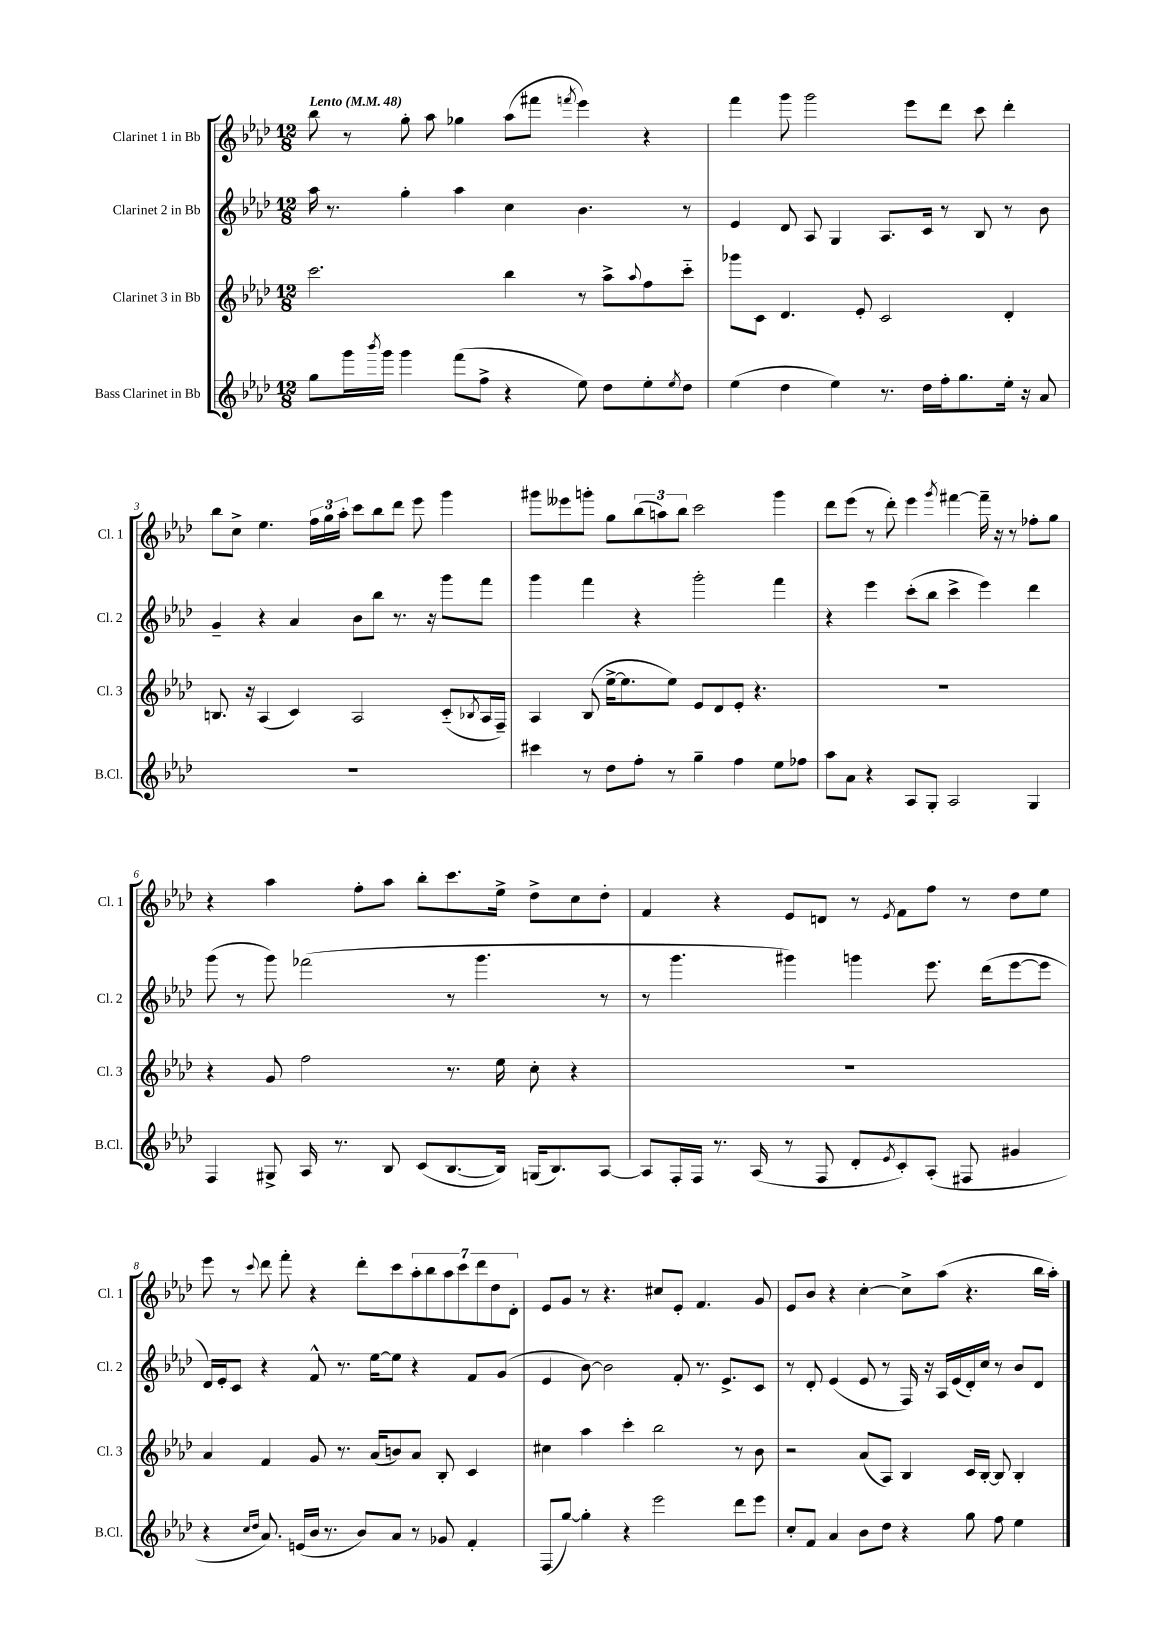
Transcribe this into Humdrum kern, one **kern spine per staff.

**kern	**kern	**kern	**kern
*part4	*part3	*part2	*part1
*staff4	*staff3	*staff2	*staff1
*I"Bass Clarinet in Bb	*I"Clarinet 3 in Bb	*I"Clarinet 2 in Bb	*I"Clarinet 1 in Bb
*I'B.Cl.	*I'Cl. 3	*I'Cl. 2	*I'Cl. 1
*clefG2	*clefG2	*clefG2	*clefG2
*k[b-e-a-d-]	*k[b-e-a-d-]	*k[b-e-a-d-]	*k[b-e-a-d-]
*M12/8	*M12/8	*M12/8	*M12/8
*MM48	*MM48	*MM48	*MM48
=1	=1	=1	=1
!	!	!	!LO:TX:a:B:t=Lento
8gg\L	2.ccc\	16aa-\	8bb-\
.	.	8.r	.
16ggg\L	.	.	8r
8qbbb-/	.	.	.
16ggg\JJ	.	.	.
4ggg\	.	4gg'\	8gg'\
.	.	.	8aa-\
(8fff\L	.	4aa-\	4gg-X\
8ff^\J	.	.	.
4r	4bb-\	4cc\	(8aa-\L
.	.	.	8fff#X\J
.	.	.	8qfffn/
8ee-\)	8r	4.b-\	4eee-\)
8dd-\L	8aa-^\L	.	.
.	8qqaa-/	.	.
8ee-'\	8ff\	.	4r
8qee-/	.	.	.
8dd-\J	8ccc\J	8r	.
=2	=2	=2	=2
(4ee-\	8ggg-X\L	4e-/	4fff\
.	8c\J	.	.
4dd-\	4.d-/	8d-/	8ggg\
.	.	8A-/	2ggg\
4ee-\)	.	4G/	.
.	8e-'/	.	.
8.r	2c/	8.A-/L	.
.	.	.	8eee-\L
16dd-\LL	.	16c/Jk	.
16ff'\J	.	8r	8ddd-\J
8.gg\	.	.	.
.	.	8B-/	8ccc\
16ee-'\Jk	4d-'/	8r	4ddd-'\
16r	.	.	.
8a-/	.	8b-\	.
!!LO:LB:g=z
=3	=3	=3	=3
1.r	8.Bn/	4g~/	8bb-\L
.	.	.	8cc^\J
.	16r	.	.
.	(4A-/	4r	4.ee-\
.	4c/)	4a-/	.
.	.	.	24ff\LL
.	.	.	24gg\
.	.	.	24aa-'\JJ
.	2A-/	8b-\L	8ccc\L
.	.	8bb-\J	8bb-\
.	.	8.r	8ddd-\J
.	.	.	8eee-\
.	.	16r	.
.	(8c/L	8ggg\L	4ggg\
.	8qB-X/	.	.
.	16A-/L	8fff\J	.
.	16F~/JJ)	.	.
=4	=4	=4	=4
4ccc#X\	4A-/	4ggg\	8ggg#X\L
.	.	.	8eee--X\
8r	(8B-/	4fff\	8gggn'\J
8dd-\L	[16ee-^\KL	.	8gg\L
.	8.ee-\]	.	.
8ff'\J	.	4r	(12bb-\
.	.	.	12aan\)
8r	8ee-\J)	.	.
.	.	.	12bb-\J
4gg~\	8e-/L	2ggg'\	2ccc\
.	8d-/	.	.
4ff\	8e-'/J	.	.
.	4.r	.	.
8ee-\L	.	4fff\	4ggg\
8ff-X\J	.	.	.
=5	=5	=5	=5
8aa-\L	1.r	4r	8ddd-\L
8a-\J	.	.	(8eee-\J
4r	.	4eee-\	8r
.	.	.	8ddd-'\)
8A-/L	.	(8ccc'\L	4eee-\
8G'/J	.	8bb-\J	.
.	.	.	8qggg/
2A-/	.	4ccc^\	[4fff#X\
.	.	4eee-\)	16fff#~\]
.	.	.	16r
.	.	.	8r
4G/	.	4ddd-\	8ff-X'\L
.	.	.	8gg\J
!!LO:LB:g=z
=6	=6	=6	=6
4F/	4r	(8ggg\	4r
.	.	8r	.
8G#X^/	8g/	8ggg\)	4aa-\
16A-/	2ff\	(2fff-X\	.
8.r	.	.	.
.	.	.	8ff'\L
8B-/	.	.	8aa-\J
(8c/L	.	.	8bb-'\L
[8.B-/	8.r	8r	8.ccc\
.	.	4.ggg\	.
16B-/Jk])	16ee-\	.	16ee-^\Jk
(16Gn/KL	8cc'\	.	8dd-^\L
8.B-/)	.	.	.
.	4r	.	8cc\
[8A-/J	.	8r	8dd-'\J
=7	=7	=7	=7
8A-/L]	1.r	8r	4f/
16F'/L	.	4.ggg\	.
16F/JJ	.	.	.
8.r	.	.	4r
(16A-/	.	.	.
8r	.	4ggg#X\)	8e-/L
8F/	.	.	8dn/J
8d-'/L	.	4gggn\	8r
8qe-/	.	.	8qe-/
8c'/)	.	.	8f\L
(8A-'/J	.	8.eee-\	8ff\J
8F#X/	.	.	8r
.	.	(16ddd-\KL	.
4g#X/	.	[8eee-\	8dd-\L
.	.	8eee-\J]	8ee-\J
!!LO:LB:g=z
=8	=8	=8	=8
4r	4a-/	16d-/LL)	8eee-\
.	.	16e-'/J	.
.	.	8c/J	8r
16qqcc/LL	.	.	.
16qqdd-/JJ	.	.	8qqccc/
8.a-/)	4f/	4r	8ddd-\
.	.	.	8fff'\
(16en/LL	.	.	.
16b-/JJ	8g/	8f^^/	4r
8.r	.	.	.
.	8.r	8.r	.
8b-/L)	.	.	8ddd-'\L
.	(16a-/KL	[16ee-\KL	.
8a-/J	8bn/)	8ee-\J]	8ccc\
8r	8a-/J	4r	14aa-'\
.	.	.	14bb-\
8g-X/	8B-'/	.	.
.	.	.	14aa-\
.	.	.	14ccc\
4f'/	4c/	8f/L	.
.	.	.	14ddd-\
.	.	.	14dd-\
.	.	(8g/J	.
.	.	.	14d-'\J
=9	=9	=9	=9
(8F/L	4cc#X\	4e-/	8e-/L
[8gg/J)	.	.	8g/J
4gg'\]	4aa-\	[8b-\)	8r
.	.	2b-\]	4.r
4r	4ccc'\	.	.
2eee-\	2bb-\	.	8cc#X/L
.	.	8f'/	8e-'/J
.	.	8.r	4.f/
.	.	8.e-^/L	.
8ddd-\L	8r	.	.
8eee-\J	8b-\	8c/J	8g/
=10	=10	=10	=10
8cc'/L	2r	8r	8e-/L
8f/J	.	8d-'/	8b-/J
4a-/	.	(4e-/	4r
8b-\L	(8a-/L	8e-/	[4cc'\
8dd-\J	8A-/J)	8r	.
4r	4B-/	16F/)	8cc^\L]
.	.	16r	.
.	.	16A-/LL	(8aa-\J
.	.	(16e-/	.
8gg\	16c/LL	16d-'/)	4.r
.	[16B-'/JJ	16cc/JJ	.
8ff\	8B-/]	8r	.
4ee-\	4B-'/	8b-/L	.
.	.	8d-/J	16bb-\LL
.	.	.	16aa-'\JJ)
==	==	==	==
*-	*-	*-	*-
